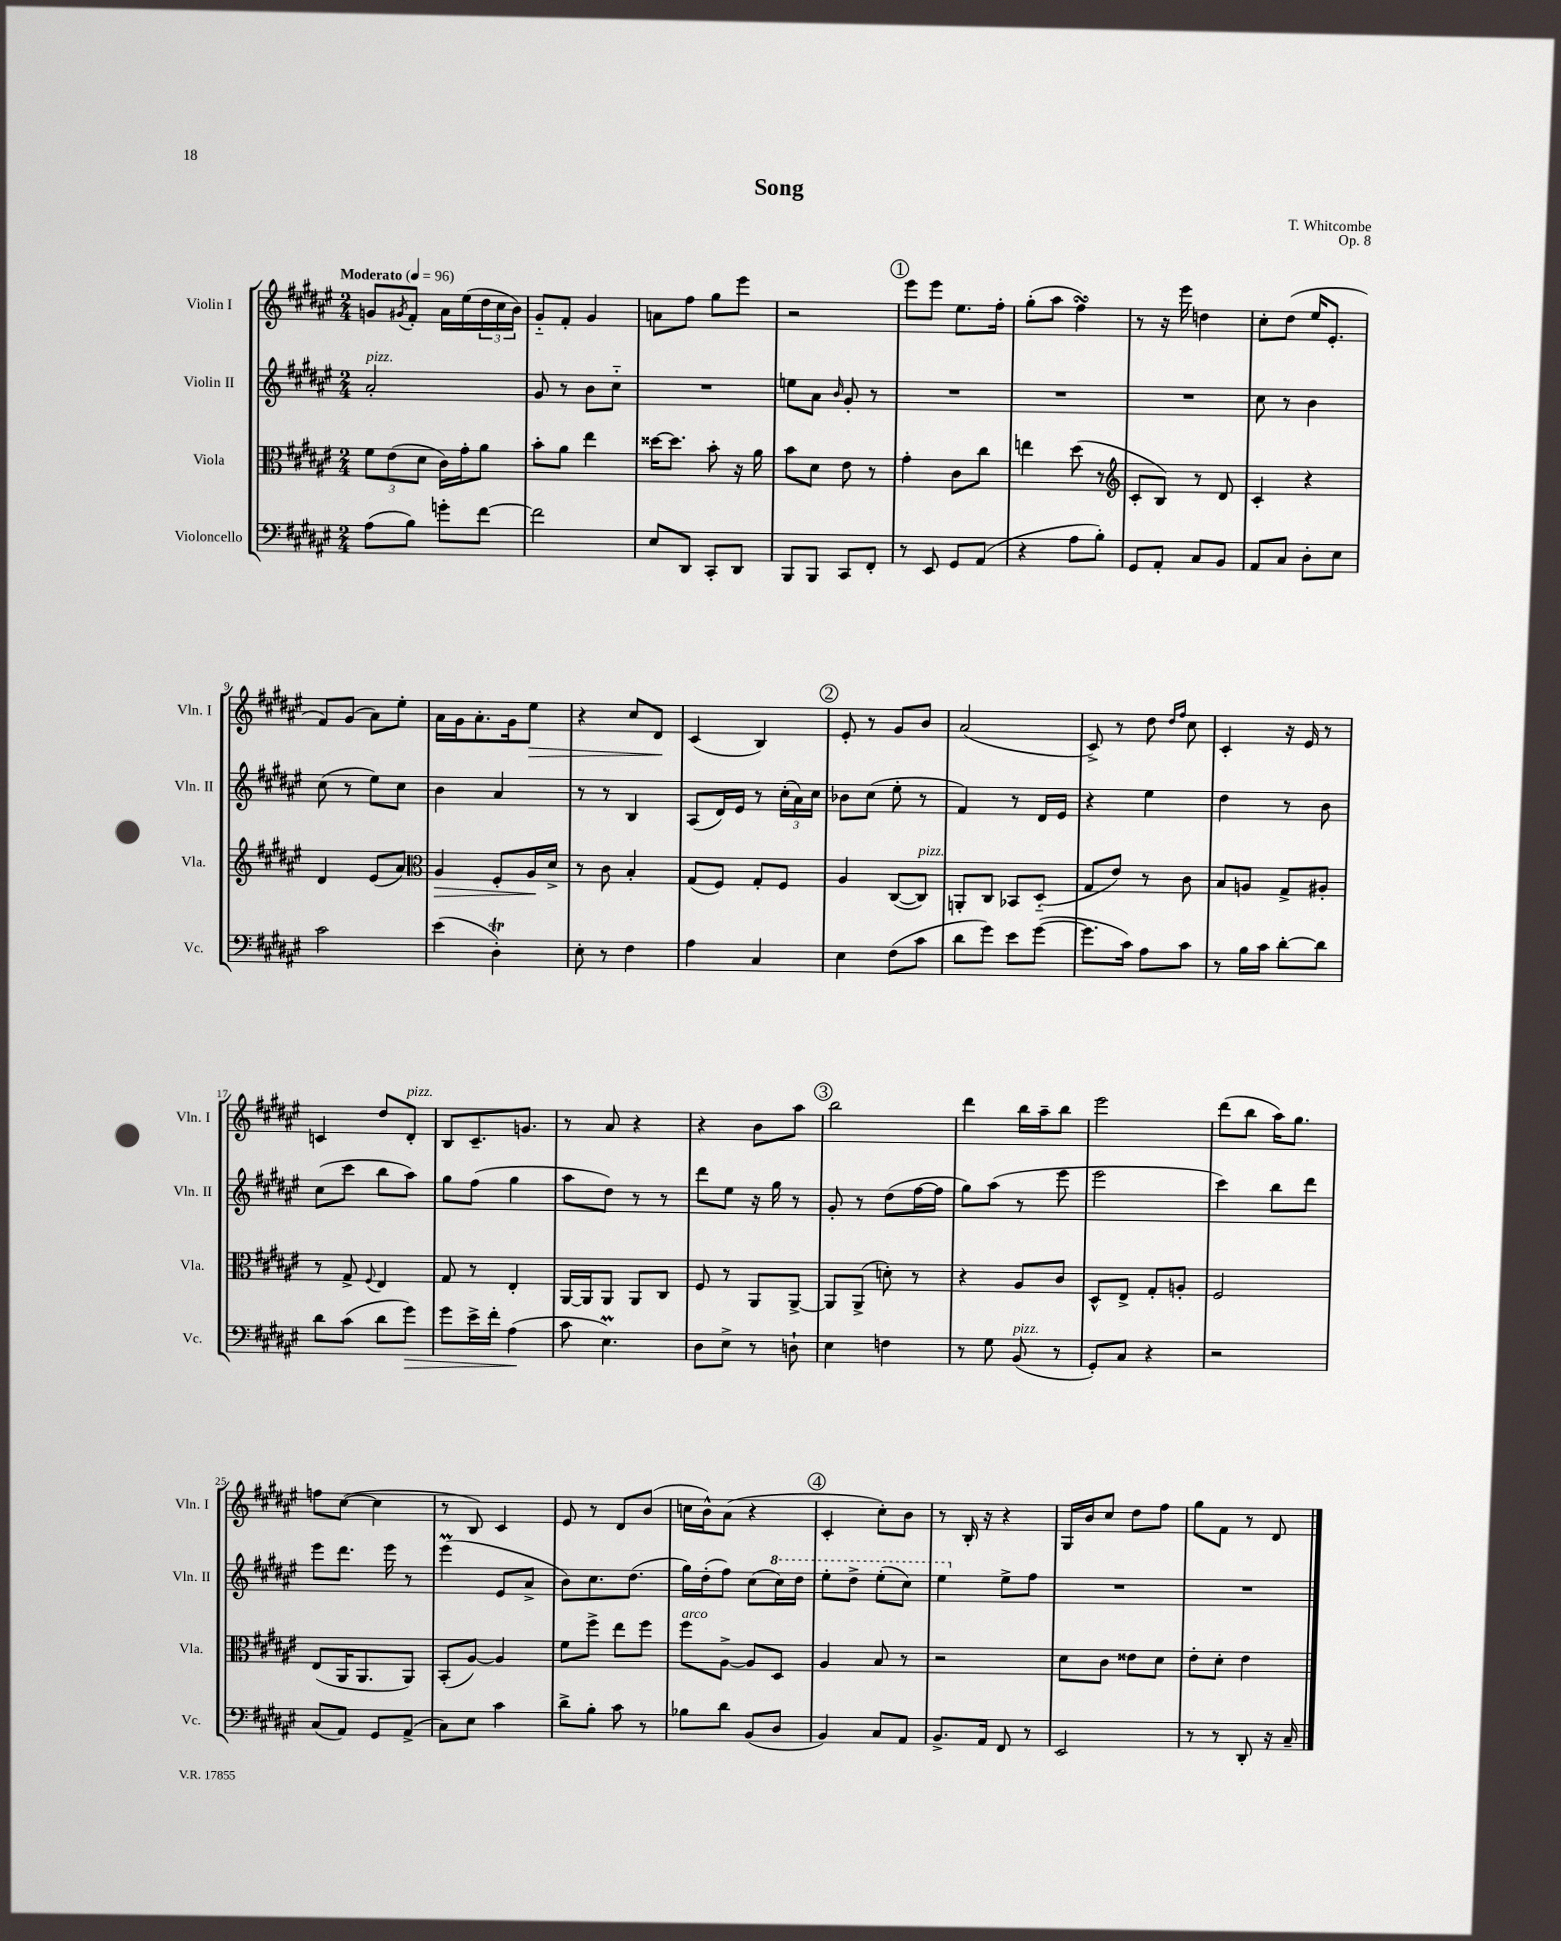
\header { title = "Song" composer = "T. Whitcombe" opus = "Op. 8" }
<<
\new StaffGroup <<
\new Staff = "s0" \with { instrumentName = "Violin I" shortInstrumentName = "Vln. I" } {
    \clef treble \key fis \major \numericTimeSignature \time 2/4 \tempo "Moderato" 4 = 96
    g'8 \acciaccatura { gis'8 } fis'8-. ais'16 eis''16( \tuplet 3/2 { dis''16 cis''16 b'16) } |
    gis'8-_ fis'8-. gis'4 |
    a'8 fis''8 gis''8 eis'''8 |
    r2 |
    \mark \markup { \circle "1" } eis'''8 eis'''8 eis''8. fis''16-. |
    gis''8-.( ais''8 fis''4\turn) |
    r8 r16 eis'''16 d''4 |
    cis''8-. dis''8( eis''16 eis'8.-. |
    fis'8) gis'8( ais'8) eis''8-. |
    ais'16 gis'16 ais'8.-. gis'16 eis''8\> |
    r4 cis''8 dis'8\! |
    cis'4( b4) |
    \mark \markup { \circle "2" } eis'8-. r8 gis'8 b'8 |
    ais'2( |
    cis'8->) r8 dis''8 \grace { dis''16 fis''16 } cis''8 |
    cis'4-. r16 eis'16 r8 |
    c'4 dis''8 dis'8-.^\markup { \italic "pizz." } |
    b8 cis'8.-- g'8. |
    r8 ais'8 r4 |
    r4 b'8 ais''8 |
    \mark \markup { \circle "3" } b''2 |
    dis'''4 b''16 ais''16-- b''8 |
    eis'''2 |
    dis'''8( b''8 ais''16) gis''8. |
    f''8 cis''8~( cis''4 |
    r8 b8) cis'4 |
    eis'8 r8 dis'8 b'8( |
    c''16 b'16-^) ais'8( r4 |
    \mark \markup { \circle "4" } cis'4-. cis''8-.) b'8 |
    r8 b16-. r16 r4 |
    gis16 b'16 cis''8 dis''8 fis''8 |
    gis''8 fis'8 r8 dis'8 \bar "|." |
}
\new Staff = "s1" \with { instrumentName = "Violin II" shortInstrumentName = "Vln. II" } {
    \clef treble \key fis \major \numericTimeSignature \time 2/4
    ais'2-.^\markup { \italic "pizz." } |
    gis'8 r8 b'8 cis''8-_ |
    R2 |
    e''8 ais'8 \grace { b'16 } gis'8-. r8 |
    \mark \markup { \circle "1" } R2 |
    R2 |
    R2 |
    cis''8 r8 b'4 |
    cis''8( r8 eis''8) cis''8 |
    b'4 ais'4 |
    r8 r8 b4 |
    ais8( dis'16) eis'16 r8 \tuplet 3/2 { cis''16-.( ais'16) cis''16 } |
    \mark \markup { \circle "2" } bes'8 cis''8( eis''8-. r8 |
    fis'4) r8 dis'16 eis'16 |
    r4 eis''4 |
    dis''4 r8 b'8 |
    cis''8( cis'''8 b''8 ais''8) |
    gis''8 fis''8( gis''4 |
    ais''8 dis''8) r8 r8 |
    dis'''8 eis''8 r16 gis''16 r8 |
    \mark \markup { \circle "3" } gis'8-. r8 dis''8( fis''16~ fis''16 |
    gis''8) ais''8( r8 eis'''8 |
    eis'''2 |
    cis'''4) b''8 dis'''8 |
    eis'''8 dis'''8. eis'''16 r8 |
    eis'''4\prall( eis'8 ais'8-> |
    b'8) cis''8. dis''8.( |
    gis''16) dis''16-.( fis''8) cis''8( \ottava #1 cis'''16) dis'''16 |
    \mark \markup { \circle "4" } eis'''8-. dis'''8-> eis'''8-.( cis'''8) |
    eis'''4 \ottava #0 eis''8-> fis''8 |
    R2 |
    R2 \bar "|." |
}
\new Staff = "s2" \with { instrumentName = "Viola" shortInstrumentName = "Vla." } {
    \clef alto \key fis \major \numericTimeSignature \time 2/4
    \tuplet 3/2 { fis'8 eis'8( dis'8 } cis'16) gis'16-. ais'8 |
    b'8-. ais'8 eis''4 |
    disis''16~ disis''8. b'8-. r16 ais'16 |
    b'8 dis'8 eis'8 r8 |
    \mark \markup { \circle "1" } gis'4-. cis'8 cis''8 |
    e''4 dis''8( r8 |
    \clef treble cis'8-. b8) r8 dis'8 |
    cis'4-. r4 |
    dis'4 eis'8( ais'8) |
    \clef alto ais4\> fis8-. ais16\! dis'16-> |
    r8 cis'8 b4-. |
    gis8( fis8) gis8-. fis8 |
    \mark \markup { \circle "2" } ais4 cis8~( cis8^\markup { \italic "pizz." }) |
    a,8-. cis8 bes,8 dis8-_( |
    gis8 eis'8) r8 cis'8 |
    b8 a8 gis8-> ais8-. |
    r8 gis8-> \appoggiatura { fis8 } eis4 |
    gis8 r8 eis4-. |
    ais,16~ ais,16 ais,8 ais,8 cis8 |
    fis8 r8 ais,8 ais,8~-> |
    \mark \markup { \circle "3" } ais,8 ais,8->( d'8-.) r8 |
    r4 ais8 cis'8 |
    dis8-^ eis8-> gis8-. a8-. |
    fis2 |
    eis8( ais,16 ais,8. ais,8) |
    b,8-.( ais8~) ais4 |
    fis'8 fis''8-> eis''8 fis''8 |
    fis''8^\markup { \italic "arco" } ais8~-> ais8 dis8 |
    \mark \markup { \circle "4" } ais4 b8 r8 |
    r2 |
    dis'8 cis'8 eisis'8 dis'8 |
    eis'8-. dis'8-. eis'4 \bar "|." |
}
\new Staff = "s3" \with { instrumentName = "Violoncello" shortInstrumentName = "Vc." } {
    \clef bass \key fis \major \numericTimeSignature \time 2/4
    ais8( b8) g'8-. fis'8~ |
    fis'2 |
    eis8 dis,8 cis,8-. dis,8 |
    b,,8 b,,8 cis,8 fis,8-. |
    \mark \markup { \circle "1" } r8 eis,8 gis,8 ais,8( |
    r4 ais8 b8-.) |
    gis,8 ais,8-. cis8 b,8 |
    ais,8 cis8 dis8-. eis8 |
    cis'2 |
    eis'4( dis4-.\trill) |
    eis8-. r8 fis4 |
    ais4 cis4 |
    \mark \markup { \circle "2" } eis4 fis8( cis'8 |
    dis'8 gis'8) eis'8 gis'8~( |
    gis'8. cis'16) ais8 cis'8 |
    r8 b16 cis'16 dis'8~-. dis'8 |
    dis'8 cis'8( dis'8 gis'8\>) |
    gis'8 eis'16-> fis'16-. ais4\!( |
    cis'8 eis4.\prall) |
    dis8 eis8-> r8 d8-! |
    \mark \markup { \circle "3" } eis4 f4 |
    r8 gis8 b,8^\markup { \italic "pizz." }( r8 |
    gis,8-.) cis8 r4 |
    r2 |
    cis8( ais,8) gis,8 ais,8->( |
    cis8) eis8 cis'4 |
    dis'8-> b8-. cis'8 r8 |
    bes8 dis'8 b,8( dis8 |
    \mark \markup { \circle "4" } b,4) cis8 ais,8 |
    b,8.-> ais,16 fis,8 r8 |
    eis,2 |
    r8 r8 dis,8-. r16 cis16-- \bar "|." |
}
>>
>>
